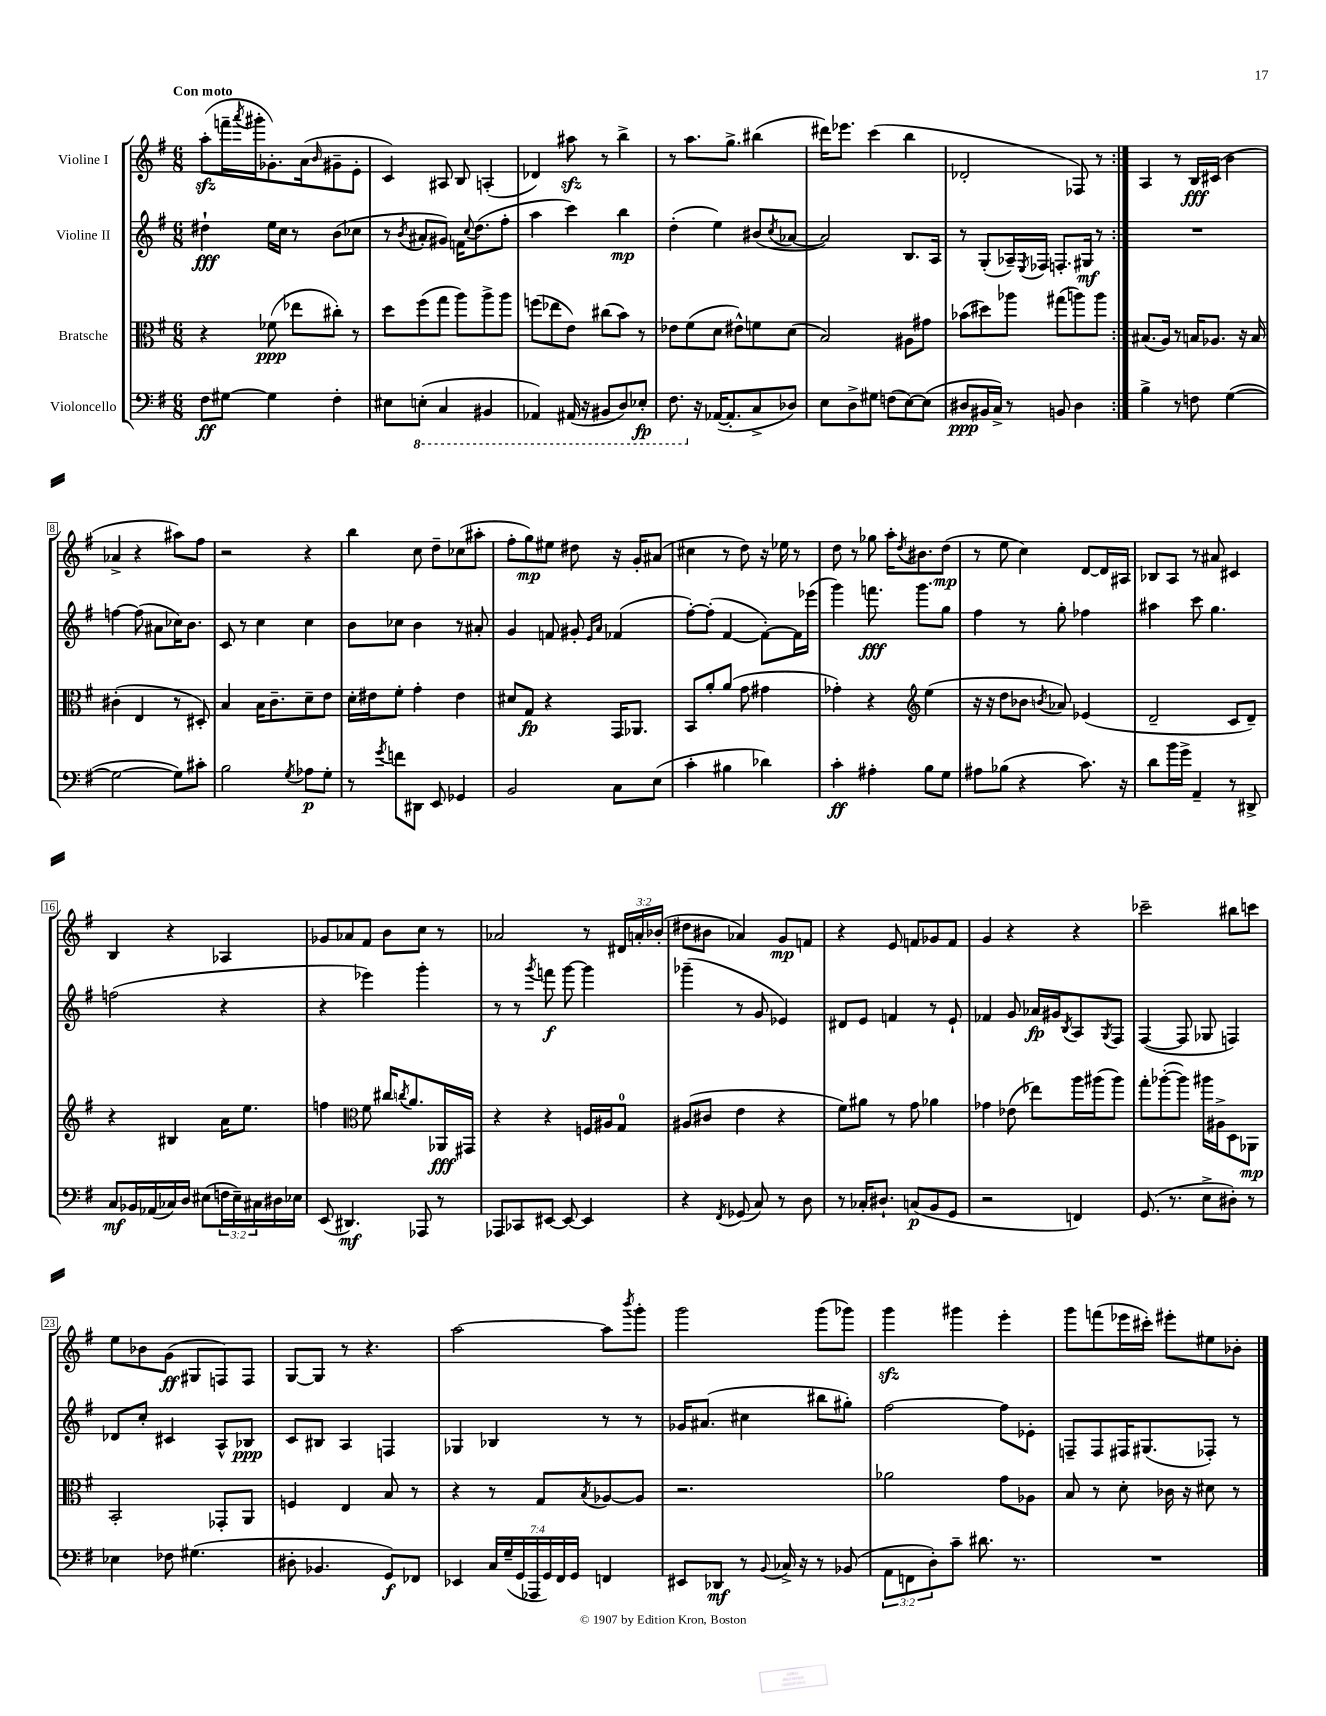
<<
\new StaffGroup <<
\new Staff = "s0" \with { instrumentName = "Violine I" } {
    \clef treble \key g \major \numericTimeSignature \time 6/8 \override Staff.TupletNumber.text = #tuplet-number::calc-fraction-text \tempo "Con moto"
    \repeat volta 2 { a''8-.\sfz( f'''16-- \acciaccatura { a'''8 } gis'''16-. ges'8.-.) a'16( \grace { b'16 } gis'8-- e'8-. |
    c'4) ais8 b8 a4-.( |
    des'4) ais''8\sfz r8 b''4-> |
    r8 a''8. g''8.-> bis''4( |
    dis'''16) ees'''8. c'''4( b''4 |
    des'2-. fes8) r8 | }
    a4 r8 b16\fff cis'16( b'4 |
    aes'4-> r4 ais''8) fis''8 |
    r2 r4 |
    b''4 c''8 d''8-- ces''8( ais''8-. |
    fis''8-. g''8\mp) eis''8 dis''8 r16 g'16-. ais'8( |
    cis''4 r8 d''8) r16 ees''16 r8 |
    d''8 r8 ges''8 a''16-. \acciaccatura { d''8 } bis'8. d''8\mp( |
    r8 e''8 c''4) d'8~ d'16 ais16 |
    bes8 a8 r8 ais'8 cis'4 |
    b4 r4 aes4 |
    ges'8 aes'8 fis'8 b'8 c''8 r8 |
    aes'2 r8 \tuplet 3/2 { dis'16 a'16-. bes'16-.( } |
    dis''8 bis'8 aes'4) g'8\mp f'8 |
    r4 e'8 f'8 ges'8 f'8 |
    g'4 r4 r4 |
    ces'''2-- bis''8 c'''8 |
    e''8 bes'8 g'8\ff( gis8 f8) f8 |
    g8~ g8 r8 r4. |
    a''2~ a''8 \acciaccatura { b'''8 } g'''8-. |
    g'''2 g'''8( ges'''8) |
    g'''4\sfz gis'''4 e'''4-. |
    g'''8 f'''8( ees'''16 cis'''16-.) eis'''8-. eis''8 bes'8-. \bar "|." |
}
\new Staff = "s1" \with { instrumentName = "Violine II" } {
    \clef treble \key g \major \numericTimeSignature \time 6/8
    \repeat volta 2 { dis''4-!\fff e''16 c''16 r8 b'8( ces''8 |
    r8 \acciaccatura { b'8 } ais'8-. gis'8) f'16 \appoggiatura { c''8 } d''8.( fis''8-. |
    a''4 c'''4) b''4\mp |
    d''4-.( e''4) bis'8( \acciaccatura { c''8 } aes'8~ |
    aes'2) b8. a16 |
    r8 g8-.( aes16--) \acciaccatura { e8 } fes16 f8.-. gis16\mf r8 | }
    R2. |
    f''4~ f''8( ais'8 ces''16) b'8. |
    c'8 r8 c''4 c''4 |
    b'8 ces''8 b'4 r8 ais'8-. |
    g'4 f'8 gis'8-. \grace { e'16 a'16 } fes'4( |
    fis''8~-.) fis''8-.( fis'4~ fis'8~-.) fis'16 ees'''16( |
    g'''4) f'''8.\fff g'''8. g''8 |
    fis''4 r8 g''8-. fes''4 |
    ais''4 c'''8 g''4. |
    f''2( r4 |
    r4 ees'''4) g'''4-. |
    r8 r8 \acciaccatura { g'''8 } f'''8\f g'''8~ g'''4 |
    ges'''4--( r8 g'8 ees'4) |
    dis'8 e'8 f'4 r8 e'8-! |
    fes'4 g'8 aes'16\fp gis'16 \acciaccatura { b8 } a8 \acciaccatura { g8 } fis8 |
    fis4~( fis8 ges8 f4) |
    des'8 c''8-. cis'4 a8-^ bes8\ppp |
    c'8 bis8 a4 f4 |
    ges4 bes4 r8 r8 |
    ges'16 ais'8.( cis''4 bis''8 gis''8-.) |
    fis''2~ fis''8 ees'8-. |
    f8-- f8 fis16 gis8.( fes8-.) r8 \bar "|." |
}
\new Staff = "s2" \with { instrumentName = "Bratsche" } {
    \clef alto \key g \major \numericTimeSignature \time 6/8
    \repeat volta 2 { r4 fes'8\ppp( ees''8 cis''8-.) r8 |
    d''8 fis''8( g''8 a''8) a''8-> a''8 |
    f''8( ees''8 e'8) cis''8( b'8) r8 |
    ees'8 fis'8( d'8 eis'8-^) f'8 d'8( |
    b2) ais8 gis'8 |
    bes'8( dis''8) aes''8 gis''8( a''8) a''8 | }
    bis8.( a16) r8 b16 aes8. r16 b16 |
    cis'4-.( e4 r8 dis8-.) |
    b4 b16 c'8.-- d'8-- e'8 |
    d'16-. eis'16 fis'8-. g'4-. eis'4 |
    dis'8 g8\fp r4 g,16 aes,8. |
    b,8 a'8-. a'8( g'8 gis'4 |
    ges'4-.) r4 \clef treble e''4( |
    r16 r16 d''8 bes'8 \acciaccatura { b'8 } aes'8) ees'4( |
    d'2-- c'8 d'8--) |
    r4 bis4 a'16 e''8. |
    f''4 \clef alto fis'8 cis''16 \acciaccatura { c''8 } a'8. aes,16\fff gis,16 |
    r4 r4 f16 ais16 g8-0 |
    ais8( cis'8 e'4 r4 |
    fis'8) ais'8 r8 g'8 aes'4 |
    ges'4 ees'8( ees''8) a''16 ais''16( ais''8) |
    g''8-. aes''8~-.( aes''8) ais''16 ais16-> d8 aes,8\mp |
    b,2-. ges,8-. a,8 |
    f4 e4 b8 r8 |
    r4 r8 g8 \acciaccatura { b8 } aes8~ aes8 |
    r2. |
    aes'2 g'8 aes8 |
    b8 r8 d'8-. ces'16 r16 dis'8 r8 \bar "|." |
}
\new Staff = "s3" \with { instrumentName = "Violoncello" } {
    \clef bass \key g \major \numericTimeSignature \time 6/8 \override Staff.TupletNumber.text = #tuplet-number::calc-fraction-text
    \repeat volta 2 { fis8\ff gis8~ gis4 fis4-. |
    eis8 \ottava #-1 e,!8-.( c,4 bis,,4 |
    aes,,4) ais,,16( r16 bis,,8 d,8) ees,8-.\fp |
    fis,8. \ottava #0 r16 aes,16~( aes,8.-. c8-> des8) |
    e8 d8-> gis8 f8( e8~) e8( |
    dis8\ppp bis,16 c16->) r8 b,8 dis4 | }
    b4-> r8 f8 g4~( |
    g2~ g8) cis'8-. |
    b2 \acciaccatura { g8 } aes8\p g8-. |
    r8 \acciaccatura { g'8 } f'8 dis,8 e,8 ges,4 |
    b,2 c8 e8( |
    c'4-. bis4 des'4) |
    c'4-.\ff ais4-. b8 g8 |
    ais8 bes8( r4 c'8.) r16 |
    d'8 b'16 g'16-> a,4-- r8 dis,8-> |
    c8\mf bes,16 aes,16( ces16) d16 eis8( \tuplet 3/2 { f16 eis16--) cis16 } dis16 ees16 |
    e,8( dis,4.\mf) aes,,8 r8 |
    aes,,8 ces,8 eis,8~ eis,8~ eis,4 |
    r4 \acciaccatura { fis,8 } ges,8( c8) r8 d8 |
    r8 ces16-. dis8.-! c8\p( b,8 g,8 |
    r2 f,4) |
    g,8.( r8. e8-> dis8-.) r8 |
    ees4 fes8 gis4.( |
    dis8-. bes,4. g,8\f) fes,8 |
    ees,4 \tuplet 7/4 { c16 g16--( g,16 aes,,16 g,16) fis,16 g,16 } f,4 |
    eis,8 des,8\mf r8 \appoggiatura { b,8 } ces16-> r16 r8 bes,8( |
    \tuplet 3/2 { a,8 f,8 d8-.) } c'8-- dis'8. r8. |
    R2. \bar "|." |
}
>>
>>
\layout { \context { \Score \override BarNumber.stencil = #(make-stencil-boxer 0.1 0.3 ly:text-interface::print) } }
